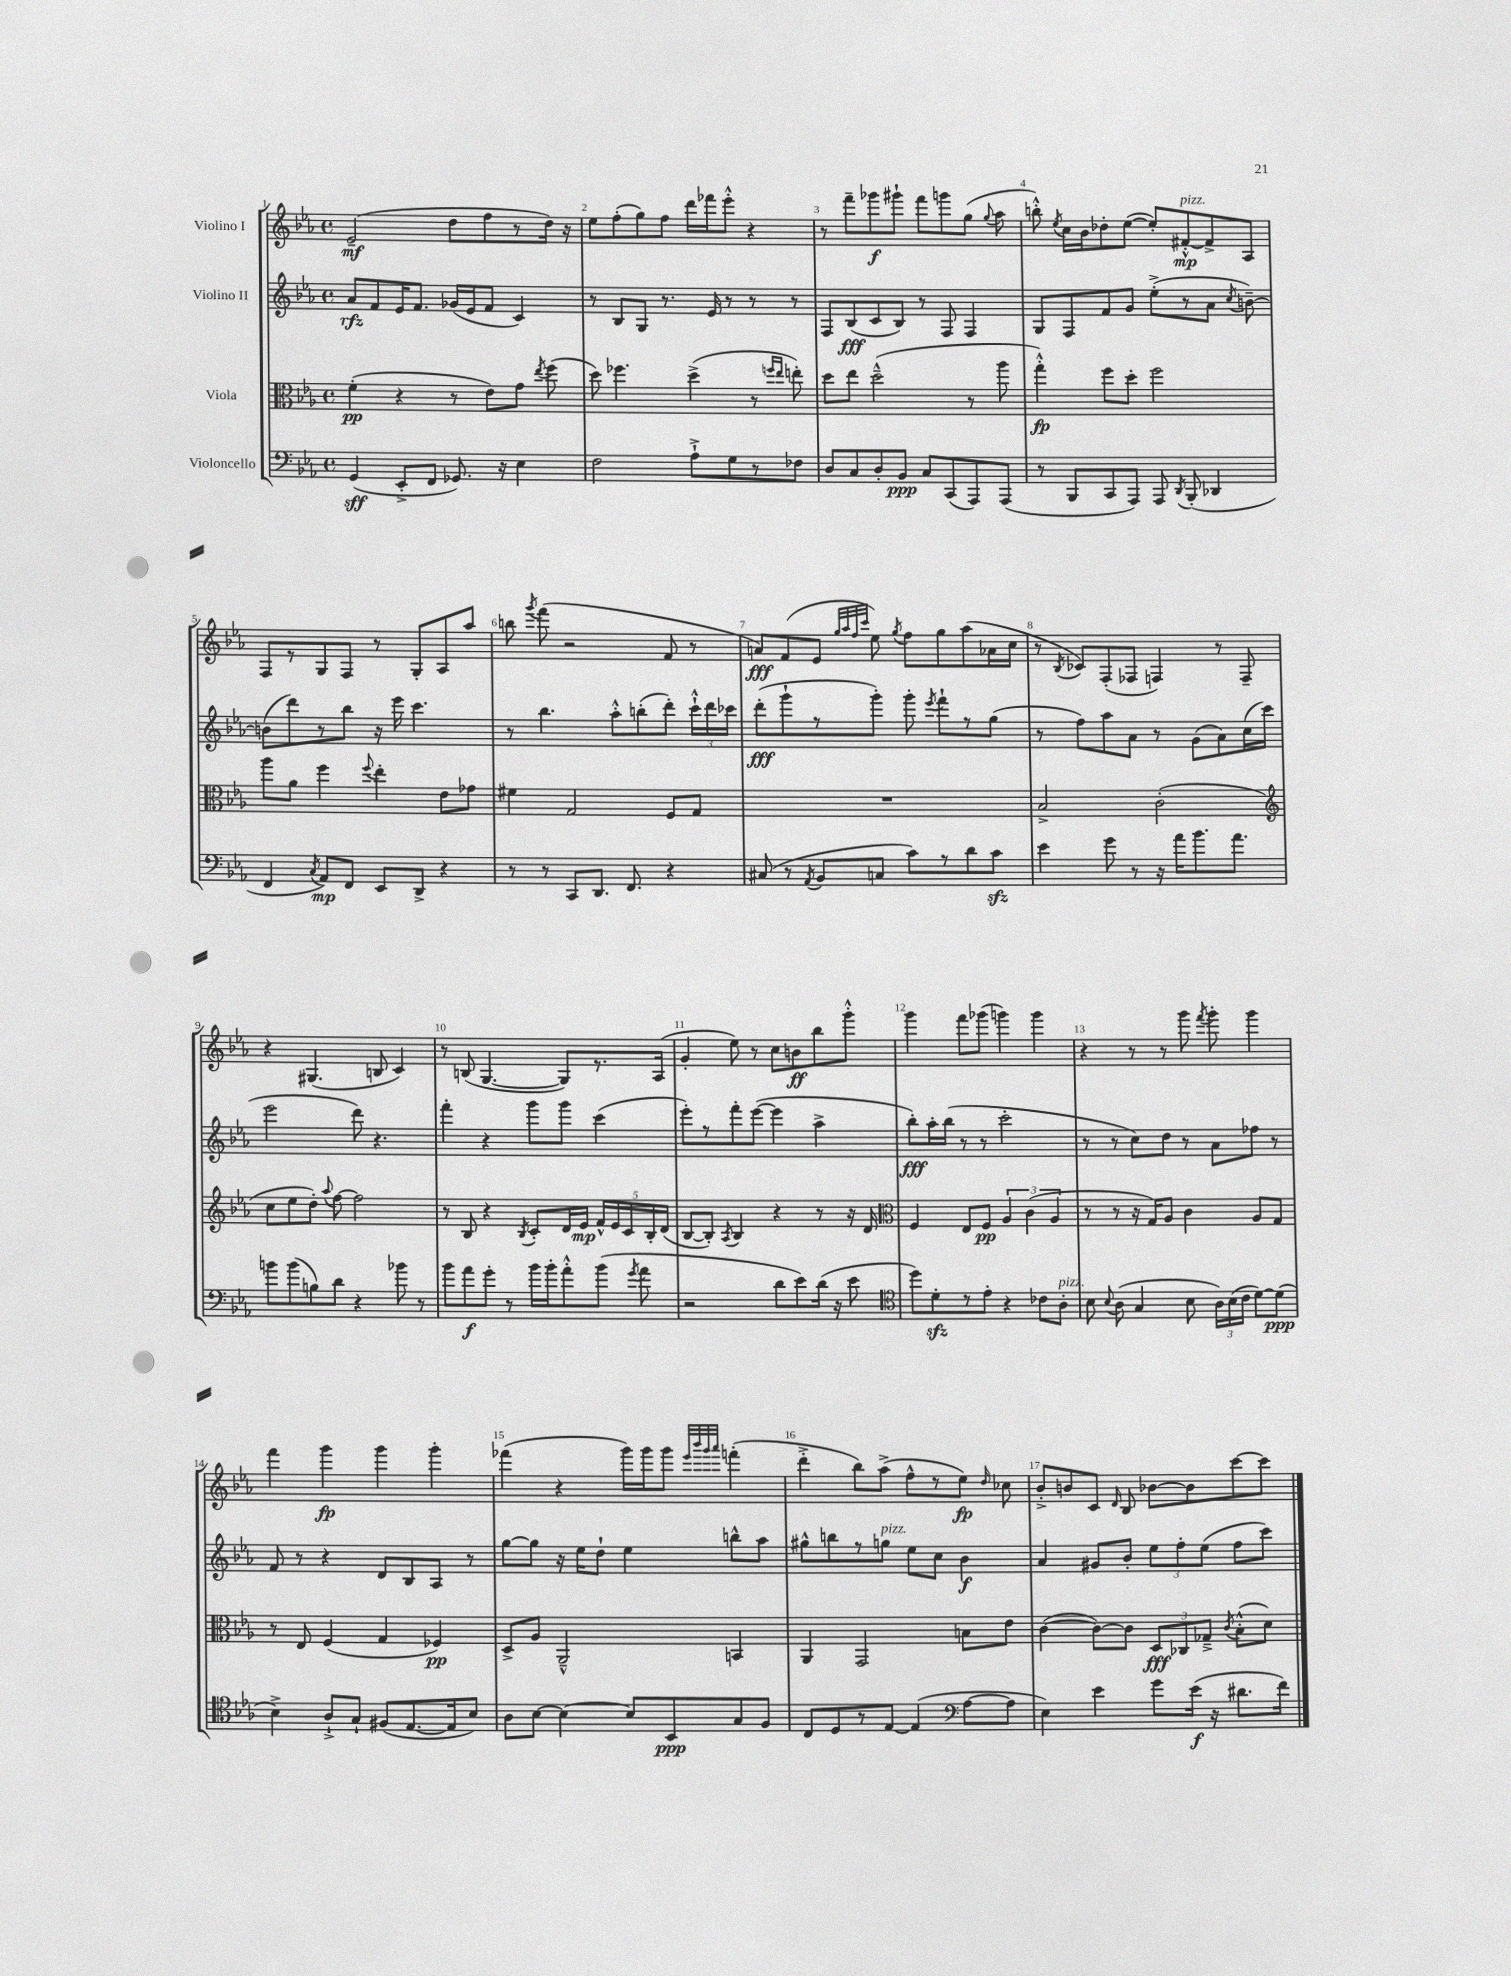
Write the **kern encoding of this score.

**kern	**kern	**kern	**kern
*staff4	*staff3	*staff2	*staff1
*clefF4	*clefC3	*clefG2	*clefG2
*k[b-e-a-]	*k[b-e-a-]	*k[b-e-a-]	*k[b-e-a-]
*M4/4	*M4/4	*M4/4	*M4/4
*met(c)	*met(c)	*met(c)	*met(c)
(4GG	(4f'	8a-	(2e-~
.	.	8f	.
8EE-'^	4r	16e-	.
.	.	8.f	.
8FF	.	.	.
8.GG-)	8r	(16g-	8dd
.	.	16e-	.
.	8e-)	8f	8ff
16r	.	.	.
4E-	8g	4c)	8r
.	8qee-	.	.
.	(8ff	.	16dd)
.	.	.	16r
=	=	=	=
2F	8dd)	8r	8ee-
.	4.ff-	8B-	(8ff'
.	.	8G	8gg)
.	.	8.r	8ff
8A-`^	(4dd^	.	16ddd
.	.	16e-	16fff-
8G	.	8r	8eee-'^^
8r	8r	8r	4r
.	16qqff	.	.
.	16qqee-	.	.
8F-	8ee')	8r	.
=	=	=	=
8D	8dd	8F	8r
8C	8ee-	(8B-	8fff~
8D'	(2dd~^^	8c	8ggg-
8BB-	.	8B-)	8ggg#`
8C	.	8r	8fff
(8CC	.	8F	8ggg
8AAA-)	8r	4F	(8gg
.	.	.	8qqgg
(8AAA-	8aa-	.	8aa-
=	=	=	=
8r	4gg'^^)	8G	8bb'^^)
.	.	.	8qee-
8BBB-	.	8F	16cc
.	.	.	16b-
8CC	8ff	8f	8dd-'
8AAA-)	8dd'	8g	([8ee-
8AAA-	2ff	(8ee-'^	8ee-'])
8qDD	.	.	.
(8BBB-'	.	8r	[8f#'^^
4DD-	.	8a-	8f#^]
.	.	8qcc	.
.	.	[8b~)	8A-
=	=	=	=
4FF	8aa-	(8b]	8F
.	8a-	8ddd)	8r
8qC	.	.	.
8AA-)	4ff	8r	8G
8FF	.	8bb-	8F
.	8qqff	.	.
8EE-	4ee-'	16r	8r
.	.	16eee-	.
8DD^	.	4.ccc	8G'
4r	8e-	.	8A-
.	8g-	.	8aa-
=	=	=	=
8r	4f#	8r	8bb
.	.	.	8qggg
8r	.	4.bb-	(8fff
8CC	2G	.	2r
8.DD	.	.	.
.	.	8aa-'^^	.
8.FF	.	.	.
.	.	(8bb'	.
4r	8F	8ddd')	8f
.	8G	24ccc`^^	8r
.	.	24ddd	.
.	.	24ccc-	.
=	=	=	=
(8C#	1r	(8ddd'	8a)
8r	.	8ggg`	(8f
8qAA-	.	.	.
8BB-	.	8r	8e-
.	.	.	32qqgg
.	.	.	32qqaa-
.	.	.	32qqff
.	.	.	32qqccc
8C	.	8ggg')	8ee-)
.	.	.	8qgg
8c)	.	8ggg'	8ff
.	.	8qeee-	.
8r	.	8fff`	8gg
8d	.	8r	(8aa-
8c	.	(8gg	16a-
.	.	.	16cc
=	=	=	=
4e-	2B-^	8r	8r
.	.	.	8qB-
.	.	8ff)	8c-)
8g	.	8aa-	(8F'
8r	.	8a-	8F-
16r	(2c'	8r	4F)
16a-	.	.	.
8.b-	.	(8g	.
.	.	8a-)	8r
8.a-	.	.	.
.	.	(16cc	8F~
.	.	16ccc	.
=	=	=	=
*	*clefG2	*	*
8b	8cc	2eee-	4r
(8b	8ee-	.	.
8B)	8dd')	.	(4.G#
.	8qqaa-	.	.
8d	[8ff	.	.
4r	2ff]	8ddd)	.
.	.	4.r	8B
8b-	.	.	4c)
8r	.	.	.
=	=	=	=
8b-	8r	4fff'	8r
8a-	8B-	.	(8B
8g'	4r	4r	[4.G
8r	.	.	.
.	8qB-	.	.
16b-	8c'	8ggg	.
16b-'	.	.	.
8a-'^^	16d	8ggg	8G])
.	16e-	.	.
(8b-	20f^^	(4ccc	8.r
.	20e-	.	.
.	20c	.	.
8qg	.	.	.
8a-	.	.	.
.	20B-'	.	.
.	.	.	(16A-
.	(20d	.	.
=	=	=	=
2r	[8B-	8eee-')	4g'
.	8B-'])	8r	.
.	8qA-	.	.
.	4B-	8fff'	8ee-)
.	.	([8eee-	8r
8d	4r	4eee-]	8cc
8e-)	.	.	8b
(16d	8r	4aa-^	8bb-
16r	.	.	.
8e-	16r	.	8ggg'^^
.	16d	.	.
=	=	=	=
*clefC4	*clefC3	*	*
8dd)	4F	8bb-')	4ggg
8d'	.	16aa-'	.
.	.	(16bb-	.
8r	8E-	8r	8fff
8e-'	8F	8r	(8ggg-
4r	6A-	2ccc'	4ggg)
.	(6c	.	.
8c-	.	.	4ggg
.	6A-	.	.
8A-'	.	.	.
=	=	=	=
8B-	8r	8r	4r
8qqB-	.	.	.
(8A-	8r	8r	.
4G	16r	8cc)	8r
.	16G)	.	.
.	8A-	8dd	8r
8B-	4c	8r	8ggg
.	.	.	8qfff
24A-)	.	8a-	8ggg'
(24B-	.	.	.
24c	.	.	.
[8d)	8A-	8ff-	4ggg
(8d]	8G	8r	.
=	=	=	=
4B-^)	8r	8f	4fff
.	8E-	8r	.
8A-`^	(4F	4r	4ggg
8G`	.	.	.
(8F#	4G	8d	4ggg
[8.E-	.	8B-	.
.	4F-)	8A-	4ggg'
16E-]	.	.	.
8B-)	.	8r	.
=	=	=	=
8A-	8D^	[8gg	(4fff-
[8B-	8A-	8gg]	.
4B-_	2AA-~^^	16r	4r
.	.	16ee-	.
.	.	8dd`	.
8B-]	.	4ee-	16ggg)
.	.	.	16ggg
8BB-	.	.	8ggg
.	.	.	32qqeee-
.	.	.	32qqbbb-
.	.	.	32qqggg
.	.	.	32qqaaa-
8G	4BB	8bb^^	(4fff'
8F	.	8aa-	.
=	=	=	=
8C	4AA-	8gg#^^	4ddd'^
8D	.	8bb	.
8r	2GG	8r	8bb-)
[8E-	.	8gg	(8aa-^
(4E-]	.	8ee-	8ff^^
.	.	8cc	8r
*clefF4	*	*	*
[8A-	8B	4b-	8ee-)
.	.	.	16qqdd
8A-]	8e-	.	8cc-
=	=	=	=
4E-)	([4c	4a-	8b-'^
.	.	.	8b
4e-	8c_)	8g#	8c
.	.	.	16qqd
.	8c]	8b-'	8B-
8g	12D	12ee-	[8b-
.	12C-	12ff'	.
(16e-	.	.	8b-]
.	12G-~^	(12ee-	.
16r	.	.	.
.	8qc	.	.
8.d#	(8B-'^^	8ff	[8ccc
.	8d)	8ccc)	8ccc]
16f)	.	.	.
==	==	==	==
*-	*-	*-	*-
